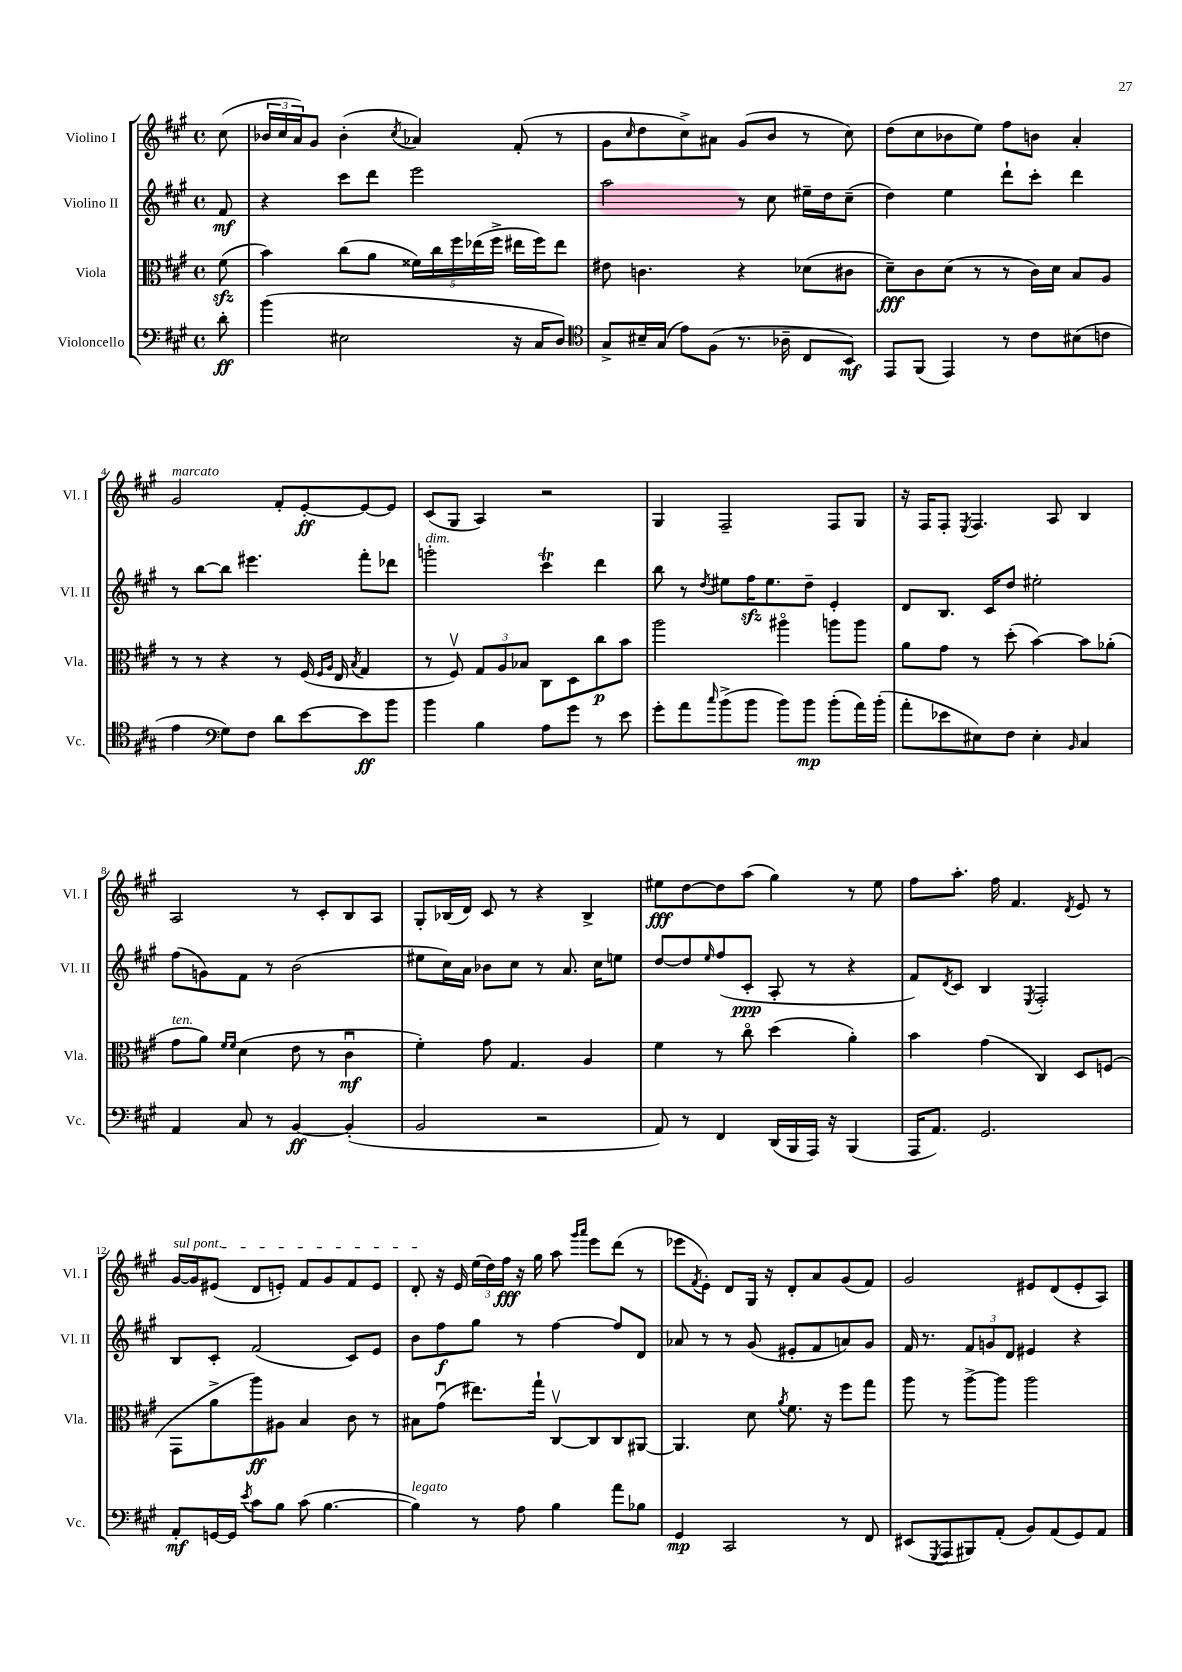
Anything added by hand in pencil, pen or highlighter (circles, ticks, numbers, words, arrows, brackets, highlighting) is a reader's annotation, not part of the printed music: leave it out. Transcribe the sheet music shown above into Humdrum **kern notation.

**kern	**dynam	**kern	**dynam	**kern	**dynam	**kern	**dynam
*part4	*part4	*part3	*part3	*part2	*part2	*part1	*part1
*staff4	*staff4	*staff3	*staff3	*staff2	*staff2	*staff1	*staff1
*I"Violoncello	*	*I"Viola	*	*I"Violino II	*	*I"Violino I	*
*I'Vc.	*	*I'Vla.	*	*I'Vl. II	*	*I'Vl. I	*
*clefF4	*	*clefC3	*	*clefG2	*	*clefG2	*
*k[f#c#g#]	*	*k[f#c#g#]	*	*k[f#c#g#]	*	*k[f#c#g#]	*
*M4/4	*	*M4/4	*	*M4/4	*	*M4/4	*
*met(c)	*	*met(c)	*	*met(c)	*	*met(c)	*
=	=	=	=	=	=	=	=
8d'\	ff	(8f#zz\	.	8f#/	mf	(8cc#\	.
=1	=1	=1	=1	=1	=1	=1	=1
(4b\	.	4b\)	.	4r	.	24b-X/LL	.
.	.	.	.	.	.	24cc#/	.
.	.	.	.	.	.	24a/J)	.
.	.	.	.	.	.	8g#/J	.
2E#X\	.	(8cc#\L	.	8ccc#\L	.	(4b-'\	.
.	.	8a\J	.	8ddd\J	.	.	.
.	.	.	.	.	.	8qcc#/	.
.	.	20f##X\LL)	.	2eee\	.	4a-X/)	.
.	.	20cc#\	.	.	.	.	.
.	.	20ff#\	.	.	.	.	.
.	.	(20ee-X\	.	.	.	.	.
.	.	20ff#^\JJ	.	.	.	.	.
16r	.	16ee#X\LL	.	.	.	(8f#'/	.
16C#/KL	.	16ff#\J)	.	.	.	.	.
8D/J)	.	8ee#\J	.	.	.	8r	.
=2	=2	=2	=2	=2	=2	=2	=2
*clefC4	*	*	*	*	*	*	*
8G#^/L	.	8e#X\	.	2aa\	.	8g#\L	.
.	.	.	.	.	.	16qqcc#/	.
16B#X~/L	.	4.cn\	.	.	.	8dd\	.
(16G#/JJ	.	.	.	.	.	.	.
8e\L)	.	.	.	.	.	8cc#^\)	.
(8F#\J	.	.	.	.	.	8a#X\J	.
8.r	.	4r	.	8r	.	(8g#/L	.
.	.	.	.	8cc#\	.	8b/J	.
16A-X~\	.	.	.	.	.	.	.
8C#/L	.	(8d-X\L	.	16ee#X~\LL	.	8r	.
.	.	.	.	16dd\J	.	.	.
8BB/J)	mf	8c#X\J	.	(8cc#~\J	.	8cc#\)	.
=3	=3	=3	=3	=3	=3	=3	=3
8EE/L	.	8d~\L)	fff	4dd\)	.	(8dd\L	.
(8FF#/J	.	8c#\	.	.	.	8cc#\	.
4EE/)	.	(8d\J	.	4ee\	.	8b-X\	.
.	.	8r	.	.	.	8ee\J)	.
8r	.	8r	.	8ddd`\L	.	8ff#\L	.
8c#\L	.	16c#\LL)	.	8ccc#'\J	.	8bn\J	.
.	.	16d\JJ	.	.	.	.	.
(8B#X\	.	8B/L	.	4ddd\	.	4a'/	.
8cn\J	.	8A/J	.	.	.	.	.
!!LO:LB:g=z
=4	=4	=4	=4	=4	=4	=4	=4
!	!	!	!	!	!	!LO:TX:a:i:t=marcato	!
4e\	.	8r	.	8r	.	2g#/	.
.	.	8r	.	[8bb\L	.	.	.
*clefF4	*	*	*	*	*	*	*
8G#\L)	.	4r	.	8bb\J]	.	.	.
8F#\J	.	.	.	4.eee#X\	.	.	.
8d\L	.	8r	.	.	.	8f#'/L	.
[8e\	.	(16F#/	.	.	.	[8e'/	ff
.	.	16qqF#/LL	.	.	.	.	.
.	.	16qqA/JJ	.	.	.	.	.
.	.	16E/	.	.	.	.	.
.	.	8qB/	.	.	.	.	.
8e\]	ff	4G#/	.	8fff#'\L	.	8e/_	.
8b\J	.	.	.	8ddd-X\J	.	8e/J]	.
=5	=5	=5	=5	=5	=5	=5	=5
!	!	!	!	!LO:TX:a:i:t=dim.	!	!	!
4b\	.	8r	.	2gggn'\	.	(8c#/L	.
.	.	8F#v/)	.	.	.	8G#/J	.
4B\	.	12G#/L	.	.	.	4A/)	.
.	.	12A/	.	.	.	.	.
.	.	12B-X/J	.	.	.	.	.
8A\L	.	8C#\L	.	4ccc#t\	.	2r	.
8g#\J	.	8D\	.	.	.	.	.
8r	.	8cc#\	p	4ddd\	.	.	.
8e\	.	8b\J	.	.	.	.	.
=6	=6	=6	=6	=6	=6	=6	=6
8g#'\L	.	2aa\	.	8bb\	.	4G#/	.
8a\	.	.	.	8r	.	.	.
16qqcc#/	.	.	.	8qdd/	.	.	.
(8b^\	.	.	.	8ee#X\L	.	2F#~/	.
8b\J	.	.	.	16ff#zz\K	.	.	.
.	.	.	.	8.ee#\	.	.	.
8b\L)	.	4aa#X\	.	.	.	.	.
8b\J	mp	.	.	8dd~\J	.	.	.
(8b'\L	.	8aan\L	.	4e'/	.	8F#/L	.
16a\L)	.	8aa\J	.	.	.	8G#/J	.
(16b'\JJ	.	.	.	.	.	.	.
=7	=7	=7	=7	=7	=7	=7	=7
8a'\L	.	8a\L	.	8d/L	.	16r	.
.	.	.	.	.	.	16F#/KL	.
8e-X\	.	8g#\J	.	8.B/J	.	8F#'/J	.
.	.	.	.	.	.	8qE/	.
8E#X\)	.	8r	.	.	.	4.F#/	.
.	.	.	.	16c#/KL	.	.	.
8F#\J	.	(8dd'\	.	8dd/J	.	.	.
4E#'\	.	[4b\)	.	2ee#X'\	.	.	.
.	.	.	.	.	.	8A/	.
16qqBB/	.	.	.	.	.	.	.
4C#/	.	8b\L]	.	.	.	4B/	.
.	.	(8a-X'\J	.	.	.	.	.
!!LO:LB:g=z
=8	=8	=8	=8	=8	=8	=8	=8
!	!	!LO:TX:a:i:t=ten.	!	!	!	!	!
4AA/	.	8g#\L	.	(8ff#\L	.	2A/	.
.	.	8a\J)	.	8gn\)	.	.	.
.	.	16qqf#/LL	.	.	.	.	.
.	.	16qqf#/JJ	.	.	.	.	.
8C#/	.	(4d\	.	8f#\J	.	.	.
8r	.	.	.	8r	.	.	.
[4BB/	ff	8e\	.	(2b\	.	8r	.
.	.	8r	.	.	.	8c#'/L	.
(4BB'/]	.	4c#u\	mf	.	.	8B/	.
.	.	.	.	.	.	8A/J	.
=9	=9	=9	=9	=9	=9	=9	=9
2BB/	.	4f#'\)	.	8ee#X\L	.	8G#'/L	.
.	.	.	.	16cc#\L)	.	(16B-X/L	.
.	.	.	.	16a\JJ	.	16d/JJ)	.
.	.	8g#\	.	8b-X\L	.	8c#/	.
.	.	4.G#/	.	8cc#\J	.	8r	.
2r	.	.	.	8r	.	4r	.
.	.	.	.	8.a/	.	.	.
.	.	4A/	.	.	.	4B-^/	.
.	.	.	.	16cc#\KL	.	.	.
.	.	.	.	8een\J	.	.	.
=10	=10	=10	=10	=10	=10	=10	=10
8AA/)	.	4f#\	.	[8dd/L	.	8ee#X\L	fff
8r	.	.	.	8dd/]	.	[8dd\	.
.	.	.	.	16qqee/	.	.	.
4FF#/	.	8r	.	(8ff#/	.	8dd\]	.
.	.	8cc#\	.	8c#'/J	ppp	(8aa\J	.
(16DD/LL	.	(4dd\	.	8A'/	.	4gg#\)	.
16BBB/	.	.	.	.	.	.	.
16AAA/JJ)	.	.	.	8r	.	.	.
16r	.	.	.	.	.	.	.
(4BBB/	.	4a'\)	.	4r	.	8r	.
.	.	.	.	.	.	8ee#\	.
=11	=11	=11	=11	=11	=11	=11	=11
16AAA/KL	.	4b\	.	8f#/L)	.	8ff#\L	.
8.AA/J)	.	.	.	.	.	.	.
.	.	.	.	8qd/	.	.	.
.	.	.	.	8c#/J	.	8.aa'\J	.
2.GG#/	.	(4g#\	.	4B/	.	.	.
.	.	.	.	.	.	16ff#\	.
.	.	.	.	.	.	4.f#/	.
.	.	.	.	8qE/	.	.	.
.	.	4C#/)	.	2F#'/	.	.	.
.	.	.	.	.	.	8qd/	.
.	.	8D/L	.	.	.	8e/	.
.	.	(8Fn/J	.	.	.	8r	.
!!LO:LB:g=z
=12	=12	=12	=12	=12	=12	=12	=12
!	!	!	!	!	!	!LO:TX:a:i:t=sul pont.	!
8AA'/L	mf	8GG#\L	.	8B/L	.	[16g#/LL	.
.	.	.	.	.	.	16g#/J]	.
[16GGn/L	.	8a^\	.	8c#'/J	.	(8e#X/J	.
16GG/JJ]	.	.	.	.	.	.	.
8qe/	.	.	.	.	.	.	.
8c#\L	.	8aa\)	ff	(2f#/	.	8d/L	.
8B\J	.	8A#X\J	.	.	.	8en'/J)	.
(8c#\	.	4B/	.	.	.	8f#/L	.
[4.B\	.	.	.	.	.	8g#/	.
.	.	8c#\	.	8c#/L)	.	8f#/	.
.	.	8r	.	8e/J	.	8e/J	.
=13	=13	=13	=13	=13	=13	=13	=13
!LO:TX:a:i:t=legato	!	!	!	!	!	!	!
4B\])	.	8B#X\L	.	8b\L	.	8d'/	.
.	.	(8g#u\J	.	8ff#\	f	16r	.
.	.	.	.	.	.	16e/	.
8r	.	8.ee#X\L)	.	8gg#\J	.	(24ee\LL	.
.	.	.	.	.	.	24dd\)	.
.	.	.	.	.	.	24ff#\JJ	fff
8A\	.	.	.	8r	.	16r	.
.	.	16gg#`\Jk	.	.	.	16gg#\	.
4B\	.	[8C#v/L	.	[4ff#\	.	8aa\	.
.	.	.	.	.	.	16qqggg#/LL	.
.	.	.	.	.	.	16qqaaa/JJ	.
.	.	8C#/]	.	.	.	8eee\L	.
8a\L	.	8C#/	.	8ff#/L]	.	(8ddd\J	.
8B-X\J	.	[8AA#X/J	.	8d/J	.	8r	.
=14	=14	=14	=14	=14	=14	=14	=14
4GG#/	mp	4.AA#/]	.	8a-X/	.	8eee-X\L	.
.	.	.	.	.	.	8qf#/	.
.	.	.	.	8r	.	8e'\J)	.
2CC#/	.	.	.	8r	.	8d/L	.
.	.	8d\	.	(8g#/	.	16G#/Jk	.
.	.	.	.	.	.	16r	.
.	.	8qa/	.	.	.	.	.
.	.	8.f#\	.	8e#X'/L	.	8d'/L	.
.	.	.	.	8f#/	.	8a/	.
.	.	16r	.	.	.	.	.
8r	.	8ff#\L	.	8an/)	.	(8g#/	.
8FF#/	.	8gg#\J	.	8g#/J	.	8f#/J)	.
=15	=15	=15	=15	=15	=15	=15	=15
(8EE#X/L	.	8aa\	.	16f#/	.	2g#/	.
.	.	.	.	8.r	.	.	.
8qGGG#/	.	.	.	.	.	.	.
8AAA/	.	8r	.	.	.	.	.
8BBB#X/)	.	[8aa^\L	.	12f#/L	.	.	.
.	.	.	.	12gn/	.	.	.
(8AA'/J	.	8aa\J]	.	.	.	.	.
.	.	.	.	12d/J	.	.	.
8BB/L)	.	2aa\	.	4e#X/	.	8e#X/L	.
(8AA/	.	.	.	.	.	(8d/	.
8GG#/)	.	.	.	4r	.	8e#'/	.
8AA/J	.	.	.	.	.	8A/J)	.
==	==	==	==	==	==	==	==
*-	*-	*-	*-	*-	*-	*-	*-
